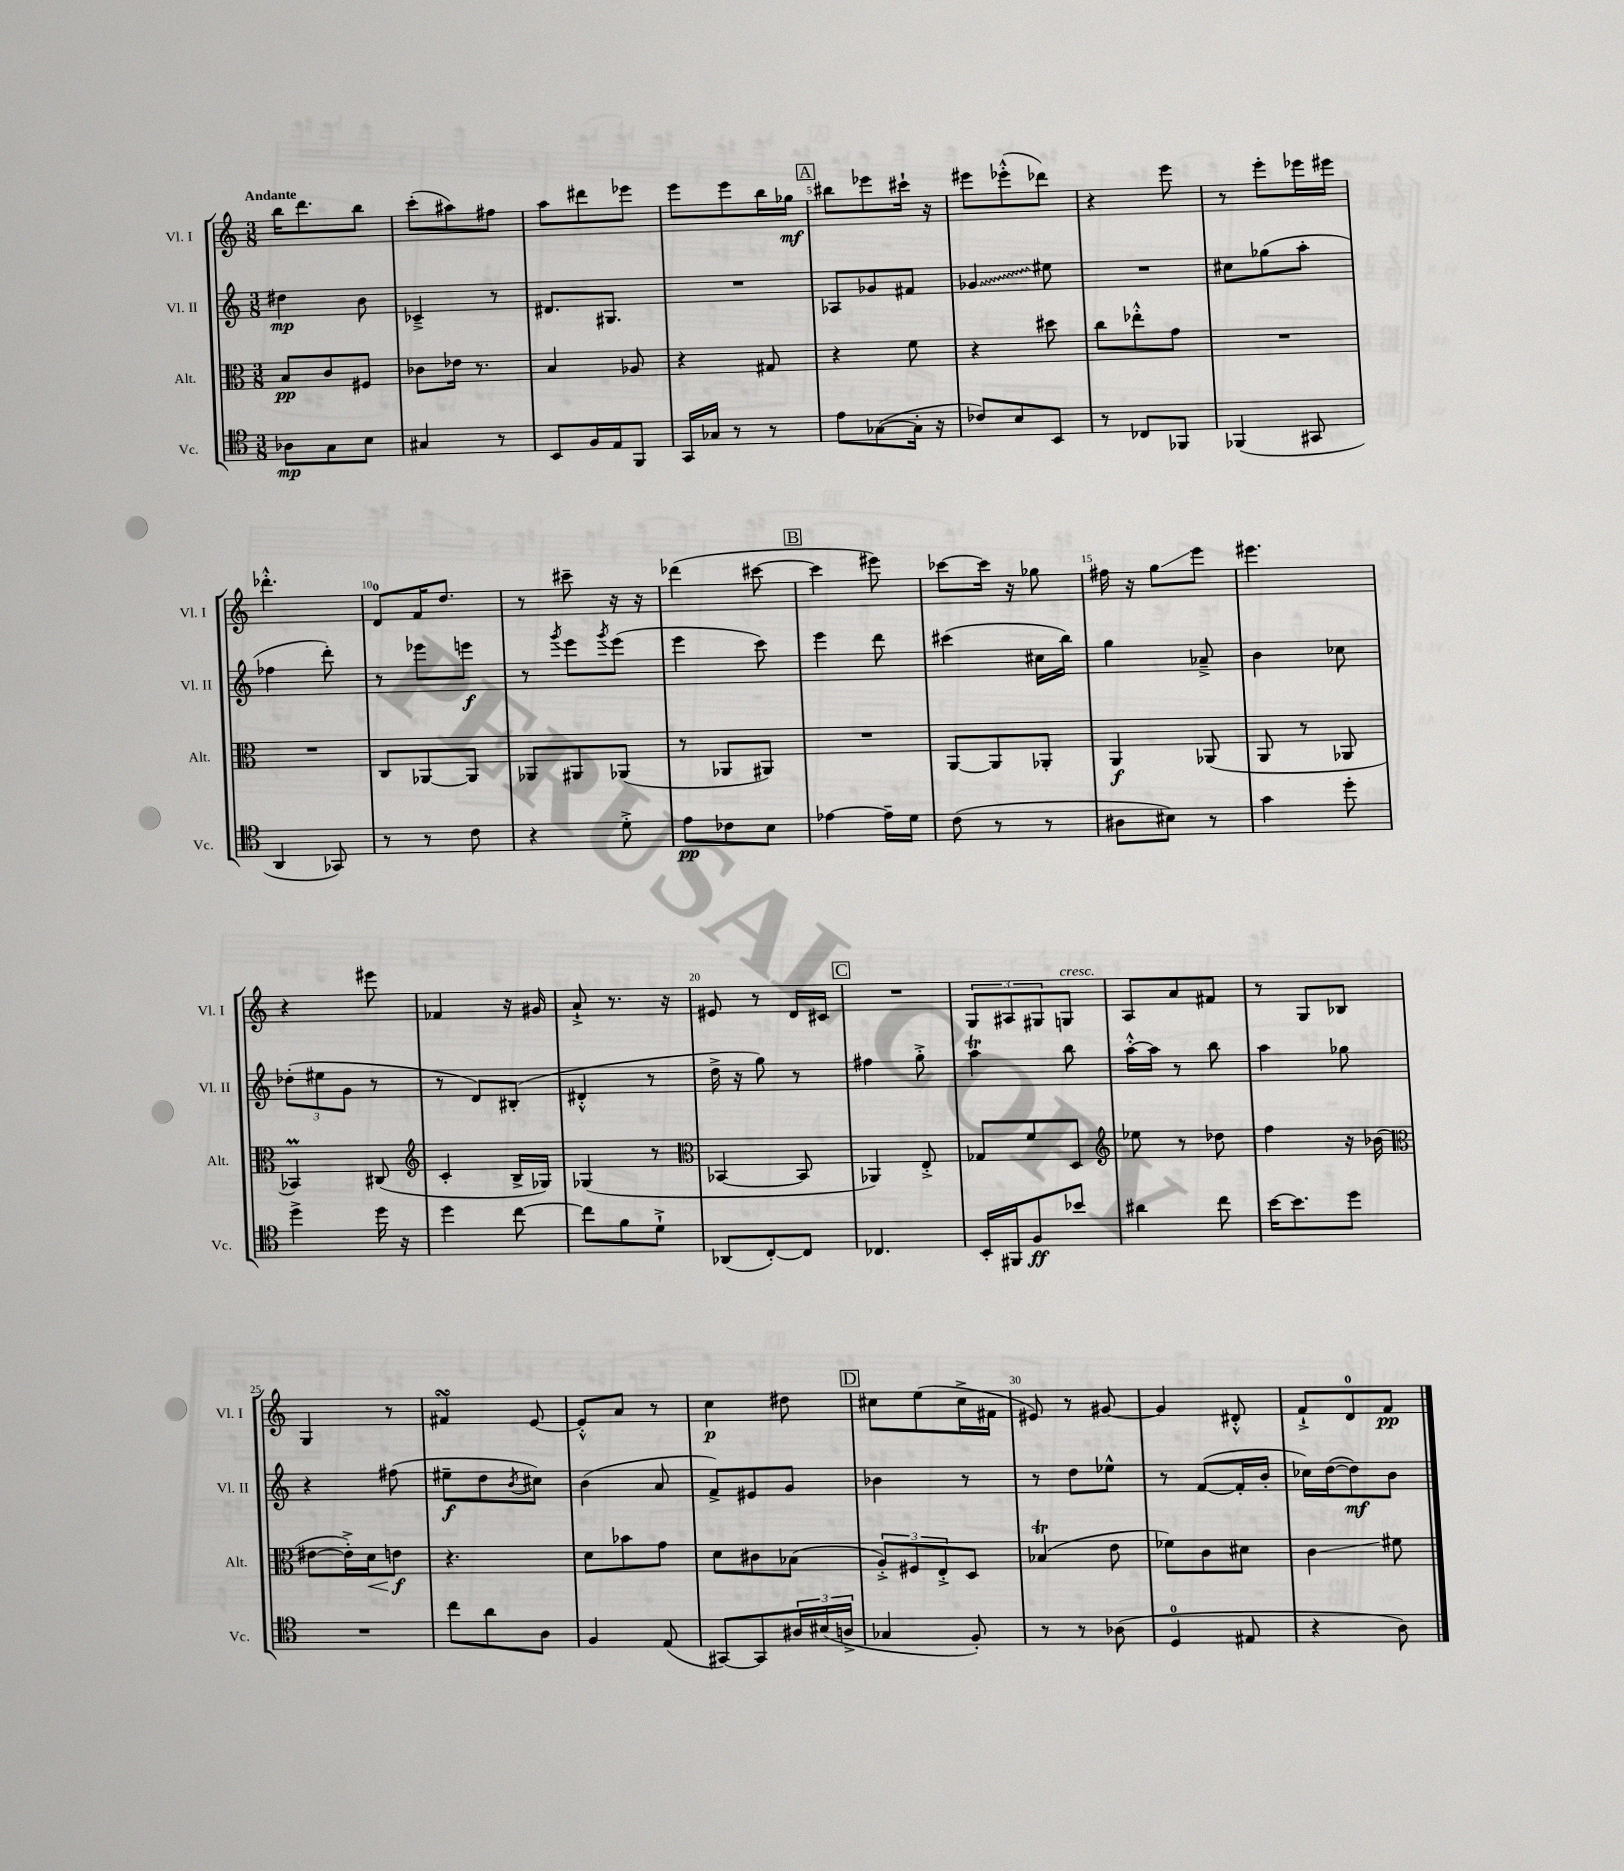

**kern	**kern	**kern	**kern
*staff4	*staff3	*staff2	*staff1
*clefC4	*clefC3	*clefG2	*clefG2
*k[]	*k[]	*k[]	*k[]
*M3/8	*M3/8	*M3/8	*M3/8
8A-	8B	4dd#	16bb
.	.	.	8.ddd
8G	8c	.	.
8B	8F#	8b	8bb
=	=	=	=
4G#	8c-	4c-~^	(8ccc'
.	16e-	.	8aa#)
.	8.r	.	.
8r	.	8r	8ff#
=	=	=	=
8BB	4B	8.d#	8aa
16F	.	.	8ddd#
16E	.	8.G#	.
8FF	8A-	.	8eee-
=	=	=	=
16GG	4r	4.r	8eee
16G-	.	.	.
8r	.	.	8eee
8r	8G#	.	16bb
.	.	.	16gg-
=	=	=	=
8e	4r	8A-	8bb#
([8G-	.	8g-	8eee-
16G-']	8f	8f#	16ccc#`
16r	.	.	16r
=	=	=	=
8c-)	4r	4g-	8eee#
8B	.	.	(8eee-'^^
8BB	8dd#	8ee#	8ddd-)
=	=	=	=
8r	8cc	4.r	4r
8C-	8ee-'^^	.	.
8FF-	8g	.	8eee
=	=	=	=
(4FF-	4.r	8cc#	8r
.	.	(8gg-	8eee'
8GG#	.	8aa'	16eee-
.	.	.	16eee#
=	=	=	=
4AA	4.r	4ff-	4.ddd-'^^
8GG-)	.	8ddd')	.
=	=	=	=
8r	8C	8r	8d
8r	[8AA-	8eee-	16f
.	.	.	8.dd
8c	8AA-]	8eee	.
=	=	=	=
4r	8AA-	8r	8r
.	.	8qggg	.
.	8AA#	8eee	8ccc#~
.	.	8qggg	.
8d'^	(8AA-	(8eee	16r
.	.	.	16r
=	=	=	=
8e	8r	4eee	(4ddd-
8c-	8AA-	.	.
8B	8AA#)	8ccc)	[8ccc#
=	=	=	=
[4e-	4.r	4eee	4ccc#]
16e-~]	.	8ddd	8eee#)
16d	.	.	.
=	=	=	=
(8c	[8AA	(4ccc#	[8ccc-
8r	8AA]	.	16ccc-]
.	.	.	16r
8r	8AA-'	16cc#	8gg-
.	.	16bb)	.
=	=	=	=
8A#	4AA	4gg	16ff#
.	.	.	16r
8B#)	.	.	8gg
8r	(8AA-	8a-~^	8eee
=	=	=	=
4g	8AA	4b	4.eee#
.	8r	.	.
8dd'	8AA-	8cc-	.
=	=	=	=
4dd^	4BB-)	(12dd-'	4r
.	.	12ee#	.
.	.	12g	.
16dd	(8C#	8r	8eee#
16r	.	.	.
=	=	=	=
*	*clefG2	*	*
4dd	4c'	8r	4f-
.	.	8d)	.
[8cc	16B^	(8B#'	16r
.	16G-)	.	16g#
=	=	=	=
8cc]	(4G-	4d#'^^	8a`^
8f	.	.	8.r
8d`^	8r	8r	.
.	.	.	16r
=	=	=	=
*	*clefC3	*	*
(8AA-	[4BB-	16dd^	8e#
.	.	16r	.
[8C')	.	8gg)	8r
8C]	8BB-]	8r	16d
.	.	.	16c#
=	=	=	=
4.C-	4AA-)	4ff#	4.r
.	8E'^	8gg'^	.
=	=	=	=
16BB'	8G-	4aa	12G
16FF#	.	.	.
.	.	.	12A#
8F	8f	.	.
.	.	.	12G#
8b-	8D	8bb	8G
=	=	=	=
*	*clefG2	*	*
4a#	8ee-	[16aa'^^	8A
.	.	16aa]	.
.	8r	8r	8a
8cc	8dd-	8bb	8f#
=	=	=	=
[16b	4ff	4aa	8r
8.b]	.	.	.
.	.	.	8G
8dd	16r	8gg-	8B-
.	(16b-	.	.
=	=	=	=
*	*clefC3	*	*
4.r	[8e#	4r	4G
.	16e#'^])	.	.
.	16d	.	.
.	8e	(8ff#	8r
=	=	=	=
8cc	4.r	8ee#~	4f#
8a	.	8dd	.
.	.	8qb	.
8A	.	8cc#)	[8e
=	=	=	=
4F	8d	(4b	8e'^^]
.	8b-	.	8a
(8E	8g	8a	8r
=	=	=	=
[8GG#)	8d	8f^)	4cc
8GG#]	8c#	8e#	.
24A#	(8B-	8g	8dd#
(24B#	.	.	.
24A^	.	.	.
=	=	=	=
4G-	12A'^)	4b-	8cc#
.	12F#	.	.
.	.	.	(8ee
.	12E'^	.	.
8F')	8D	8r	16cc#^
.	.	.	16f#
=	=	=	=
8r	(4B-	8r	8e#)
8r	.	8dd	8r
(8A-	8e	8ee-^^	[8g#
=	=	=	=
4D	8f-)	8r	4g#]
.	8c	([8f	.
8E#	8d#	16f']	8d#'^^
.	.	16b'	.
=	=	=	=
4r	4c	16cc-)	8f`^
.	.	([16dd	.
.	.	8dd])	8d
8A)	8f#	8b	8f
==	==	==	==
*-	*-	*-	*-
